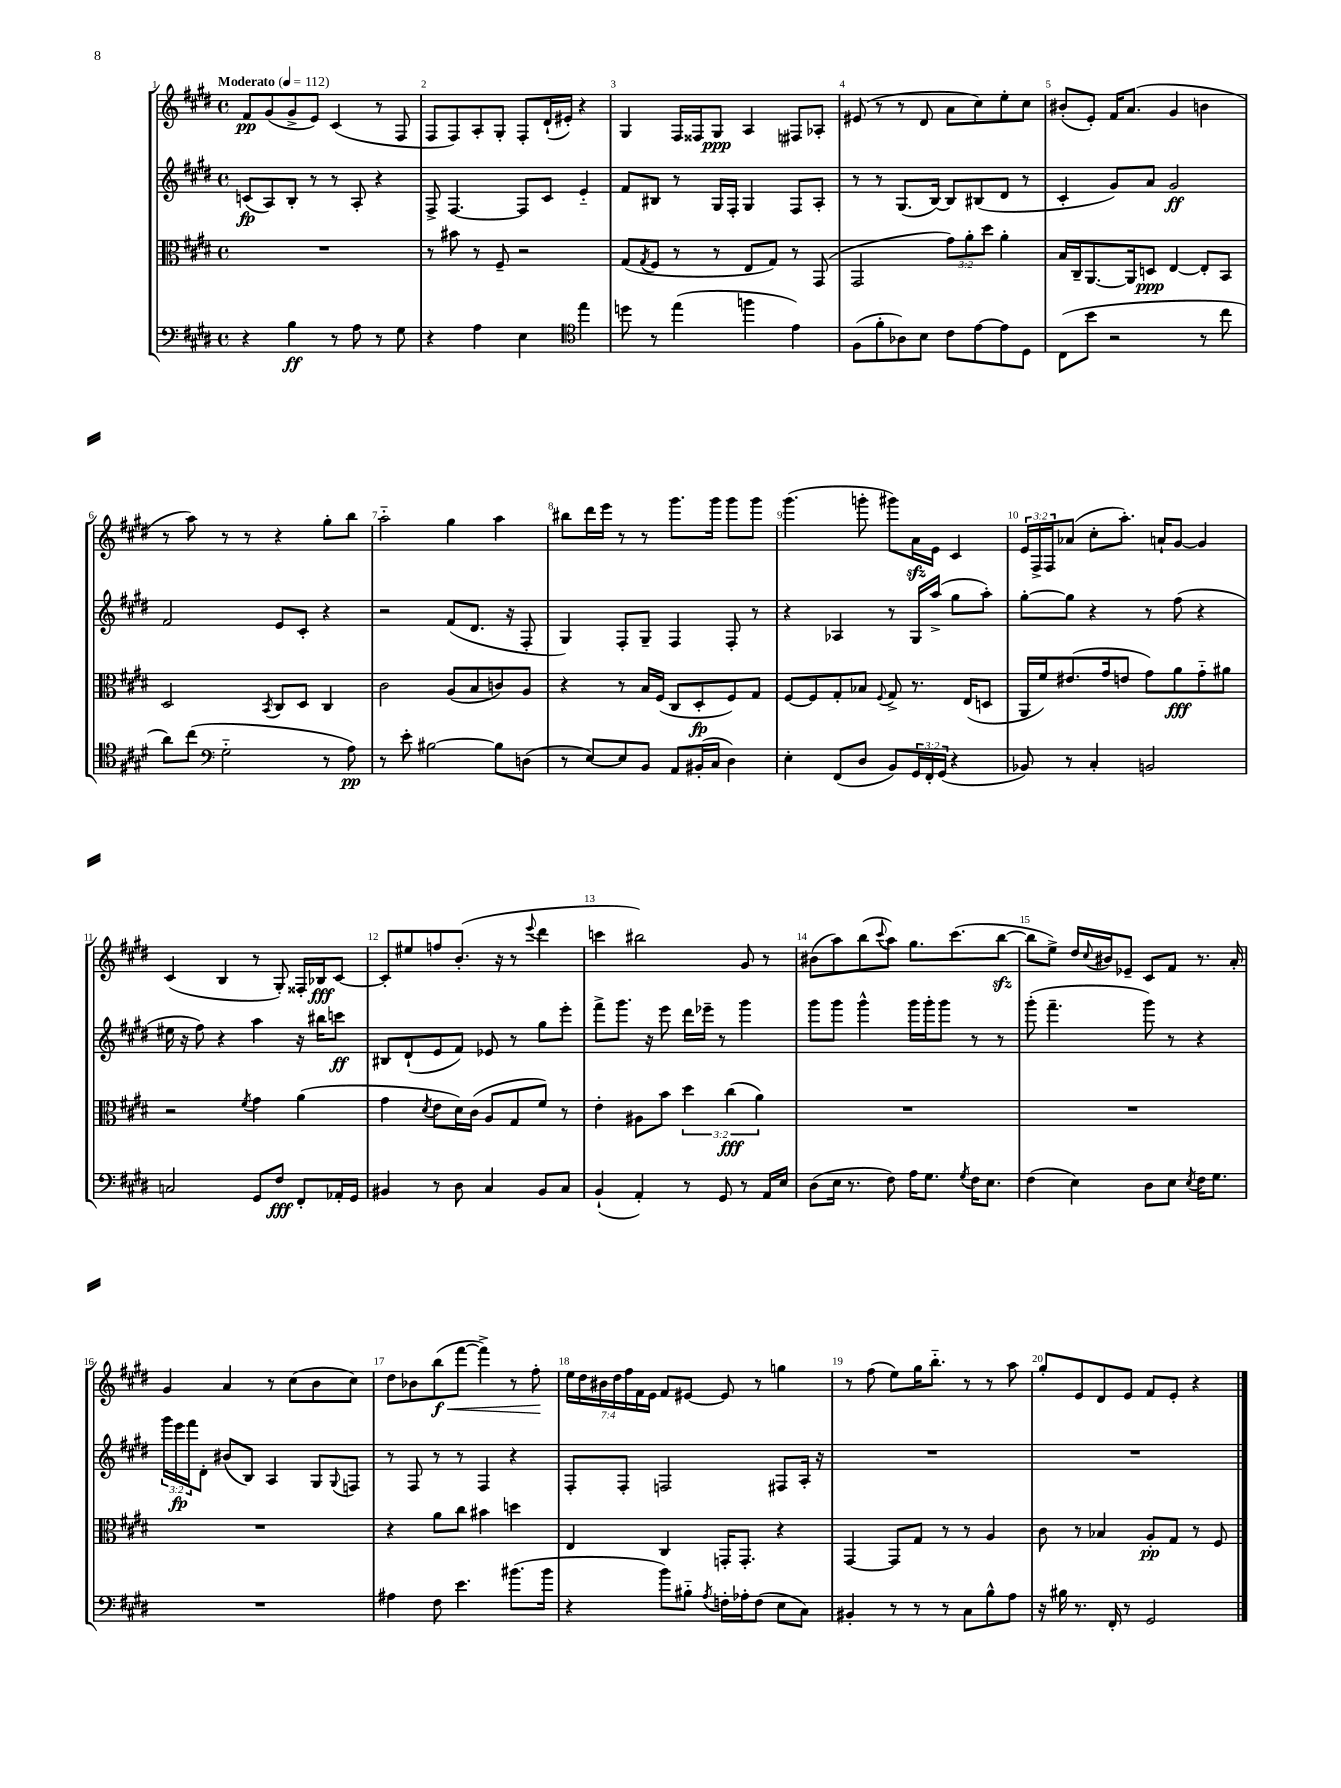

**kern	**kern	**kern	**kern
*staff4	*staff3	*staff2	*staff1
*clefF4	*clefC3	*clefG2	*clefG2
*k[f#c#g#d#]	*k[f#c#g#d#]	*k[f#c#g#d#]	*k[f#c#g#d#]
*M4/4	*M4/4	*M4/4	*M4/4
*met(c)	*met(c)	*met(c)	*met(c)
*MM112	*MM112	*MM112	*MM112
4r	1r	(8c	8f#
.	.	8A)	(8g#
4B	.	8B'	8g#^
.	.	8r	8e)
8r	.	8r	(4c#
8A	.	8A'	.
8r	.	4r	8r
8G#	.	.	8F#
=	=	=	=
4r	8r	8F#^	8F#
.	8b#	[4.F#	8F#)
4A	8r	.	8A'
.	8F#~	.	8G#'
4E	2r	8F#]	8F#'
.	.	8c#	(16d#`
.	.	.	16e#')
*clefC4	*	*	*
4ee	.	4e'~	4r
=	=	=	=
8dd	(8G#	8f#	4G#
.	8qG#	.	.
8r	8F#	8B#	.
(4ee	8r	8r	16F#
.	.	.	16F##
.	8r	16G#	8G#
.	.	16F#'	.
4ff	8E	4G#	4A
.	8G#)	.	.
4e)	8r	8F#	8F#
.	(8GG#	8A'	8A-'
=	=	=	=
(8F#	2GG#	8r	(8e#
8f#'	.	8r	8r
8A-)	.	(8.G#	8r
8B	.	.	8d#
.	.	[16B)	.
8c#	12g#)	8B]	8a
.	12a'	.	.
[8e	.	(8B#	8cc#)
.	12dd#	.	.
8e]	4a'	8d#	8ee'
8D#	.	8r	8cc#
=	=	=	=
(8C#	16B	4c#'	(8b#'
.	16C#~	.	.
8b	[8.AA	.	8e')
2r	.	8g#)	16f#
.	16AA]	.	(8.a
.	8D	8a	.
.	[4E	2g#	4g#
8r	8E']	.	4b
8cc#	8BB	.	.
=	=	=	=
8a)	2D#	2f#	8r
(8cc#	.	.	8aa)
*clefF4	*	*	*
2G#'~	.	.	8r
.	.	.	8r
.	8qBB	.	.
.	8C#	8e	4r
.	8D#	8c#'	.
8r	4C#	4r	8gg#'
8A)	.	.	8bb
=	=	=	=
8r	2c#	2r	2aa'~
8e'	.	.	.
[2B#	.	.	.
.	(8A	(8f#	4gg#
.	8B	8.d#	.
8B#]	8c)	.	4aa
.	.	16r	.
(8D	8A	8F#'	.
=	=	=	=
8r	4r	4G#)	8bb#
[8E)	.	.	16ddd#
.	.	.	16eee
8E]	8r	8F#'	8r
8BB	16B	8G#~	8r
.	(16F#	.	.
8AA	8C#	4F#	8.ggg#
(16BB#'	8D#'	.	.
16C#	.	.	16ggg#
4D#)	8F#)	8F#'	8ggg#
.	8G#	8r	8ggg#
=	=	=	=
4E'	[8F#	4r	(4.ggg#
.	8F#]	.	.
(8FF#	8G#'	4A-	.
8D#	8B-	.	8ggg'
.	8qqF#	.	.
8BB)	8G#^	8r	8ggg#)
24GG#	8.r	16G#	16a
24FF#'	.	.	.
.	.	(16aa^	16e
(24GG#	.	.	.
4r	.	8gg#	4c#
.	(16E	.	.
.	8D	8aa')	.
=	=	=	=
8BB-)	16AA	[8gg#'	24e
.	.	.	24F#^
.	16f#)	.	.
.	.	.	24F#
8r	(8.e#	8gg#]	(8a-
4C#'	.	4r	8cc#'
.	16g#	.	.
.	8e	.	8.aa')
2BB	8g#)	8r	.
.	.	.	16a`
.	8a	(8ff#	[8g#
.	8g#'~	4r	4g#]
.	8a#	.	.
=	=	=	=
2C	2r	16ee#	(4c#
.	.	16r	.
.	.	8ff#)	.
.	.	4r	4B
.	8qf#	.	.
8GG#	4g#	4aa	8r
8F#	.	.	8G#')
8FF#'	(4a	16r	16F##'
.	.	16bb#	16B-
16AA-'	.	8ccc	[8c#
16GG#	.	.	.
=	=	=	=
4BB#	4g#	8B#	8c#']
.	.	(8d#`	8ee#
.	8qd#	.	.
8r	8e	8e	8ff
8D#	16d#)	8f#)	(8.b'
.	(16c#	.	.
4C#	8A	8e-	.
.	.	.	16r
.	8G#	8r	8r
.	.	.	8qqeee
8BB#	8f#)	8gg#	4ddd#
8C#	8r	8eee'	.
=	=	=	=
(4BB`	4e'	8fff#^	4ccc
.	.	8.ggg#	.
4AA')	8A#	.	2bb#)
.	.	16r	.
.	8b	8eee	.
8r	6dd#	16ddd#	.
.	.	16eee-~	.
8GG#	.	8r	.
.	(6cc#	.	.
8r	.	4ggg#	8g#
.	6a)	.	.
16AA	.	.	8r
16E	.	.	.
=	=	=	=
(8D#	1r	8ggg#	(8b#
16E	.	8ggg#	8aa)
8.r	.	.	.
.	.	4ggg#^^	(8bb
.	.	.	8qqccc#
8F#)	.	.	8aa)
16A	.	16ggg#	8.gg#
8.G#	.	16ggg#'	.
.	.	8ggg#	.
.	.	.	(8.ccc#
8qG#	.	.	.
16F#	.	8r	.
8.E	.	.	.
.	.	8r	[8bb
=	=	=	=
(4F#	1r	(8ggg#'	8bb]
.	.	4.fff#~	8ee^)
4E)	.	.	16dd#
.	.	.	8qqcc#
.	.	.	16b#
.	.	.	8e-~
8D#	.	8ggg#)	8c#
8E	.	8r	8f#
8qE	.	.	.
16F#	.	4r	8.r
8.G#	.	.	.
.	.	.	16a'
=	=	=	=
1r	1r	24ggg#	4g#
.	.	24eee	.
.	.	24fff#	.
.	.	8d#'	.
.	.	(8b#	4a
.	.	8B)	.
.	.	4A	8r
.	.	.	(8cc#
.	.	8G#	8b
.	.	8qqG#	.
.	.	8F	8cc#)
=	=	=	=
4A#	4r	8r	8dd#
.	.	8F#	8b-
8F#	8a	8r	(8bb
4.e	8cc#	8r	[8fff#
.	4b#	4F#	4fff#^])
(8.b#	4dd	4r	8r
.	.	.	8ff#'
16b#	.	.	.
=	=	=	=
4r	4E	8F#'	28ee
.	.	.	28dd#
.	.	.	28b#
.	.	.	28dd#
.	.	8F#'	.
.	.	.	28ff#
.	.	.	28f#
.	.	.	28e
8b)	4C#	2F	8f#
8B#'~	.	.	[8e#
8qA	.	.	.
16F'	16GG'	.	8e#]
16A-'	8.GG'	.	.
(8F	.	.	8r
8E	4r	8F#	4gg
8C#)	.	16A'	.
.	.	16r	.
=	=	=	=
4BB#'	[4GG#	1r	8r
.	.	.	(8ff#
8r	8GG#]	.	8ee)
8r	8G#	.	16gg#
.	.	.	8.bb'~
8r	8r	.	.
8C#	8r	.	8r
8B^^	4A	.	8r
8A	.	.	8aa
=	=	=	=
16r	8c#	1r	8gg#'
16B#	.	.	.
8.r	8r	.	8e
.	4B-	.	8d#
16FF#'	.	.	.
8r	.	.	8e
2GG#	8A'	.	8f#
.	8G#	.	8e'
.	8r	.	4r
.	8F#	.	.
==	==	==	==
*-	*-	*-	*-
